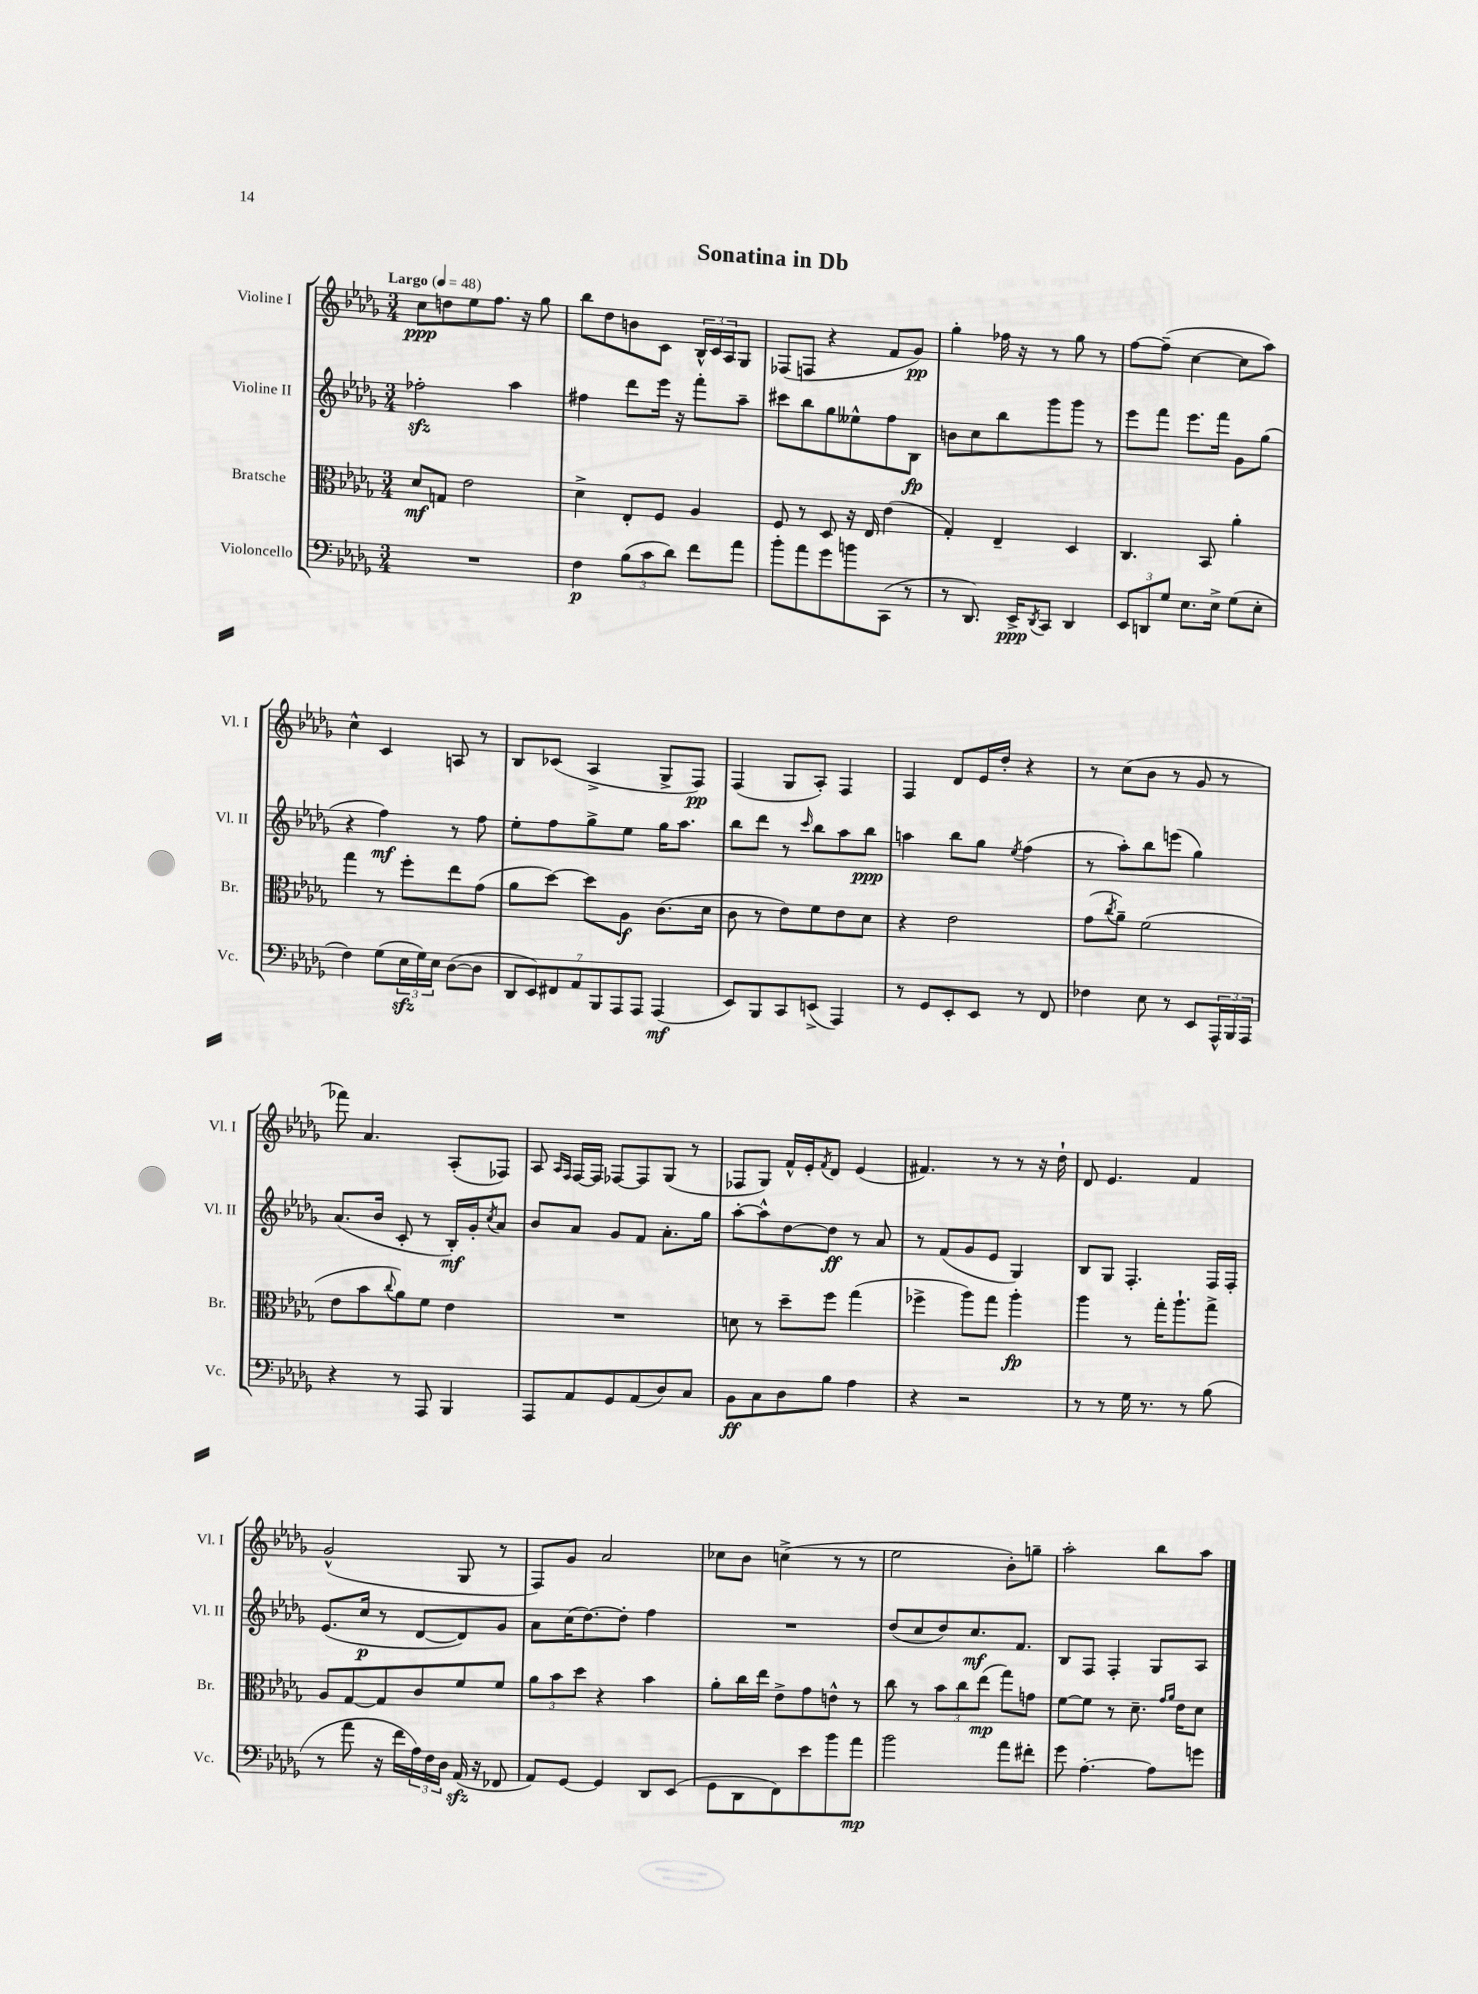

**kern	**dynam	**kern	**dynam	**kern	**dynam	**kern	**dynam
*part4	*part4	*part3	*part3	*part2	*part2	*part1	*part1
*staff4	*staff4	*staff3	*staff3	*staff2	*staff2	*staff1	*staff1
*I"Violoncello	*	*I"Bratsche	*	*I"Violine II	*	*I"Violine I	*
*I'Vc.	*	*I'Br.	*	*I'Vl. II	*	*I'Vl. I	*
*clefF4	*	*clefC3	*	*clefG2	*	*clefG2	*
*k[b-e-a-d-g-]	*	*k[b-e-a-d-g-]	*	*k[b-e-a-d-g-]	*	*k[b-e-a-d-g-]	*
*M3/4	*	*M3/4	*	*M3/4	*	*M3/4	*
*MM48	*	*MM48	*	*MM48	*	*MM48	*
=1	=1	=1	=1	=1	=1	=1	=1
!	!	!	!	!	!	!LO:TX:a:B:t=Largo	!
2.r	.	8d-/L	mf	2ff-Xzz'\	.	8cc\L	ppp
.	.	8Gn/J	.	.	.	8ddn\	.
.	.	2e-\	.	.	.	8ee-\	.
.	.	.	.	.	.	8.ff\J	.
.	.	.	.	4aa-\	.	.	.
.	.	.	.	.	.	16r	.
.	.	.	.	.	.	8gg-\	.
=2	=2	=2	=2	=2	=2	=2	=2
4F\	p	4d-^\	.	4ff#X\	.	8bb-\L	.
.	.	.	.	.	.	8dd-\	.
(12B-\L	.	8E-'/L	.	8ddd-\L	.	8bn\	.
12c\	.	.	.	.	.	.	.
.	.	8F/J	.	16eee-\Jk	.	8c\J	.
12d-\J)	.	.	.	.	.	.	.
.	.	.	.	16r	.	.	.
8f\L	.	4A-/	.	8fff'\L	.	24B-^^/LL	.
.	.	.	.	.	.	24c/	.
.	.	.	.	.	.	24A-/J	.
8a-\J	.	.	.	8aa-~\J	.	8G-/J	.
=3	=3	=3	=3	=3	=3	=3	=3
8b-'\L	.	8F/	.	8ccc#X\L	.	(8F-X/L	.
8a-\	.	8r	.	8bb-\	.	8Fn/J	.
8g-\	.	8D-/	.	8gg-\	.	4r	.
8bn\	.	16r	.	8ee--X^^\	.	.	.
.	.	16E-/	.	.	.	.	.
(8CC\J	.	(4e-\	.	8ff\	.	8f/L	.
8r	.	.	.	8B-\J	fp	8g-/J)	pp
=4	=4	=4	=4	=4	=4	=4	=4
8r	.	4G-'/)	.	8bn\L	.	4gg-'\	.
8.DD-/)	.	.	.	8cc\	.	.	.
.	.	4E-~/	.	8bb-\	.	16ff-X\	.
16EE-^/KL	ppp	.	.	.	.	16r	.
8qDD-/	.	.	.	.	.	.	.
8CC/J	.	.	.	8ggg-\	.	8r	.
4DD-/	.	4D-/	.	8ggg-\J	.	8gg-\	.
.	.	.	.	8r	.	8r	.
=5	=5	=5	=5	=5	=5	=5	=5
12EE-/L	.	4.C/	.	8eee-\L	.	[8ff\L	.
12DDn/	.	.	.	.	.	.	.
.	.	.	.	8fff\J	.	(8ff~\J]	.
12G-/J	.	.	.	.	.	.	.
8.E-\L	.	.	.	8.eee-\L	.	[4cc\	.
.	.	8BB-/	.	.	.	.	.
16E-^\Jk	.	.	.	16fff\Jk	.	.	.
(8G-\L	.	4a-'\	.	8g-\L	.	8cc\L]	.
8E-'\J	.	.	.	(8gg-\J	.	8aa-\J)	.
!!LO:LB:g=z
=6	=6	=6	=6	=6	=6	=6	=6
4F\)	.	4gg-\	.	4r	.	4cc^^\	.
(8G-\L	.	8r	.	4ff\)	mf	4c/	.
24E-zz\L	.	8ff'\L	.	.	.	.	.
24G-\)	.	.	.	.	.	.	.
24E-\JJ	.	.	.	.	.	.	.
([8D-\L	.	8ee-\	.	8r	.	8An/	.
8D-\J]	.	(8g-\J	.	8ff\	.	8r	.
=7	=7	=7	=7	=7	=7	=7	=7
14DD-/L	.	8a-\L	.	8ee-'\L	.	8B-/L	.
14EE-/)	.	.	.	.	.	.	.
.	.	[8dd-\J)	.	8ff\	.	(8c-X/J	.
14FF#X/	.	.	.	.	.	.	.
14AA-/	.	.	.	.	.	.	.
.	.	8dd-\L]	.	8gg-^\	.	4A-^/	.
14BBB-/	.	.	.	.	.	.	.
14AAA-/	.	.	.	.	.	.	.
.	.	8A-\J	f	8ee-\J	.	.	.
14AAA-/J	.	.	.	.	.	.	.
(4AAA-/	mf	(8.c\L	.	16gg-\KL	.	8G-^/L	.
.	.	.	.	8.aa-\J	.	.	.
.	.	.	.	.	.	8F/J)	pp
.	.	16d-\Jk	.	.	.	.	.
=8	=8	=8	=8	=8	=8	=8	=8
8EE-/L)	.	8c\	.	8bb-\L	.	(4F/	.
8BBB-/	.	8r	.	8ddd-\J	.	.	.
8CC/	.	8e-\L)	.	8r	.	8G-/L	.
.	.	.	.	16qqccc/	.	.	.
(8EEn^/J	.	8f\	.	8bb-\L	.	8A-'/J)	.
4AAA-/)	.	8e-\	.	8aa-\	.	4F/	.
.	.	8d-\J	.	8bb-\J	ppp	.	.
=9	=9	=9	=9	=9	=9	=9	=9
8r	.	4r	.	4aan\	.	4F/	.
8GG-/L	.	.	.	.	.	.	.
8EE-'/	.	2e-\	.	8bb-\L	.	8d-/L	.
8EE-/J	.	.	.	8gg-\J	.	16e-/L	.
.	.	.	.	.	.	16dd-'/JJ	.
.	.	.	.	8qee-/	.	.	.
8r	.	.	.	(4ff\	.	4r	.
8FF/	.	.	.	.	.	.	.
=10	=10	=10	=10	=10	=10	=10	=10
4F-X\	.	(8g-\L	.	8r	.	8r	.
.	.	8qcc/	.	.	.	.	.
.	.	8a-~\J)	.	8aa-'\L)	.	(8cc\L	.
8E-\	.	(2f\	.	8bb-\	.	8b-\J	.
8r	.	.	.	(8eeen\J	.	8r	.
8EE-/L	.	.	.	4gg-\)	.	8g-/	.
24AAA-^^/L	.	.	.	.	.	8r	.
24BBB-/	.	.	.	.	.	.	.
24AAA-/JJ	.	.	.	.	.	.	.
!!LO:LB:g=z
=11	=11	=11	=11	=11	=11	=11	=11
4r	.	8e-\L	.	(8.a-/L	.	8fff-X\)	.
.	.	8b-\	.	.	.	4.a-/	.
.	.	.	.	16b-/Jk	.	.	.
.	.	8qqcc/	.	.	.	.	.
8r	.	8a-\)	.	8c'/	.	.	.
8AAA-/	.	8f\J	.	8r	.	.	.
4BBB-/	.	4e-\	.	16B-'/LL)	mf	(8A-'/L	.
.	.	.	.	16g-'/J	.	.	.
.	.	.	.	8qcc/	.	.	.
.	.	.	.	8a-/J	.	8F-X/J)	.
=12	=12	=12	=12	=12	=12	=12	=12
8AAA-/L	.	2.r	.	8b-/L	.	8A-/	.
.	.	.	.	.	.	16qqA-/LL	.
.	.	.	.	.	.	16qqF/JJ	.
8AA-/	.	.	.	8a-/J	.	[16F/LL	.
.	.	.	.	.	.	16F/JJ]	.
8GG-/	.	.	.	8g-/L	.	[8F-X/L	.
(8AA-/	.	.	.	8f/J	.	8F-/]	.
8D-/)	.	.	.	8.a-'\L	.	(8G-/J	.
8C/J	.	.	.	.	.	8r	.
.	.	.	.	16gg-\Jk	.	.	.
=13	=13	=13	=13	=13	=13	=13	=13
8BB-\L	ff	8dn\	.	[8aa-'\L	.	8F-X/L	.
8C\	.	8r	.	8aa-^^\]	.	8G-/J)	.
8D-\	.	8dd-~\L	.	[8dd-\	.	16f^^/LL	.
.	.	.	.	.	.	16e-'/J	.
.	.	.	.	.	.	8qf/	.
8B-\J	.	8ff\J	.	8dd-\J]	ff	8d-/J	.
4A-\	.	(4gg-\	.	8r	.	(4e-/	.
.	.	.	.	8a-/	.	.	.
=14	=14	=14	=14	=14	=14	=14	=14
4r	.	4ff-X^\	.	8r	.	4.f#X/)	.
.	.	.	.	(8f/L	.	.	.
2r	.	8aa-\L)	.	8g-/	.	.	.
.	.	8gg-\J	.	8e-/J	.	8r	.
.	.	4aa-'\	fp	4G-/)	.	8r	.
.	.	.	.	.	.	16r	.
.	.	.	.	.	.	16dd-`\	.
=15	=15	=15	=15	=15	=15	=15	=15
8r	.	4aa-\	.	8B-/L	.	8d-/	.
8r	.	.	.	8G-/J	.	4.e-/	.
16G-\	.	8r	.	4.F'/	.	.	.
8.r	.	.	.	.	.	.	.
.	.	16gg-'\KL	.	.	.	.	.
.	.	8.aa-`\	.	.	.	.	.
8r	.	.	.	.	.	4f/	.
(8B-\	.	8gg-^\J	.	16F/LL	.	.	.
.	.	.	.	16F'/JJ	.	.	.
!!LO:LB:g=z
=16	=16	=16	=16	=16	=16	=16	=16
8r	.	8A-/L	.	(8.e-/L	.	(2g-^^/	.
8a-\	.	[8G-/	.	.	.	.	.
.	.	.	.	16cc/Jk	p	.	.
16r	.	8G-/]	.	8r	.	.	.
16f\LL	.	.	.	.	.	.	.
24A-\)	.	8c/	.	[8d-/L	.	.	.
24F\	.	.	.	.	.	.	.
24D-\JJ	.	.	.	.	.	.	.
(16AA-zz/	.	8f/	.	8d-/])	.	8G-/	.
16r	.	.	.	.	.	.	.
8FF-X/	.	8f/J	.	8g-/J	.	8r	.
=17	=17	=17	=17	=17	=17	=17	=17
8AA-/L)	.	12a-\L	.	8a-\L	.	8F/L)	.
.	.	12b-\	.	.	.	.	.
[8GG-/J	.	.	.	(16cc\K	.	8g-/J	.
.	.	12dd-\J	.	.	.	.	.
.	.	.	.	[8.dd-\)	.	.	.
4GG-/]	.	4r	.	.	.	2a-/	.
.	.	.	.	8dd-'\J]	.	.	.
8DD-/L	.	4b-\	.	4ff\	.	.	.
(8EE-/J	.	.	.	.	.	.	.
=18	=18	=18	=18	=18	=18	=18	=18
8GG-\L	.	8a-'\L	.	2.r	.	8cc-X\L	.
8DD-\	.	16cc\L	.	.	.	8b-\J	.
.	.	16ee-\JJ	.	.	.	.	.
8FF\)	.	8e-^\L	.	.	.	(4ccn^\	.
8e-\	.	8g-\	.	.	.	.	.
8b-\	.	8en^^\J	.	.	.	8r	.
8a-\J	mp	8r	.	.	.	8r	.
=19	=19	=19	=19	=19	=19	=19	=19
2b-\	.	8cc\	.	(8dd-/L	.	2ee-\	.
.	.	8r	.	8cc/	.	.	.
.	.	12b-\L	.	8dd-/)	.	.	.
.	.	12cc\	.	.	.	.	.
.	.	.	.	8.cc/	mf	.	.
.	.	(12ee-\J	mp	.	.	.	.
8a-\L	.	8gg-\L)	.	.	.	8b-'\L)	.
.	.	.	.	8.f/J	.	.	.
8f#X'\J	.	8gn\J	.	.	.	8ggn~\J	.
=20	=20	=20	=20	=20	=20	=20	=20
8g-\	.	[8f\L	.	8B-/L	.	2aa-'\	.
[4.A-'\	.	8f\J]	.	8F/J	.	.	.
.	.	8r	.	4F'/	.	.	.
.	.	8.d-~\	.	.	.	.	.
8A-\L]	.	.	.	8G-/L	.	8bb-\L	.
.	.	16qqg-/LL	.	.	.	.	.
.	.	16qqa-/JJ	.	.	.	.	.
.	.	16e-\KL	.	.	.	.	.
8gn\J	.	8d-\J	.	8A-/J	.	8aa-\J	.
==	==	==	==	==	==	==	==
*-	*-	*-	*-	*-	*-	*-	*-
